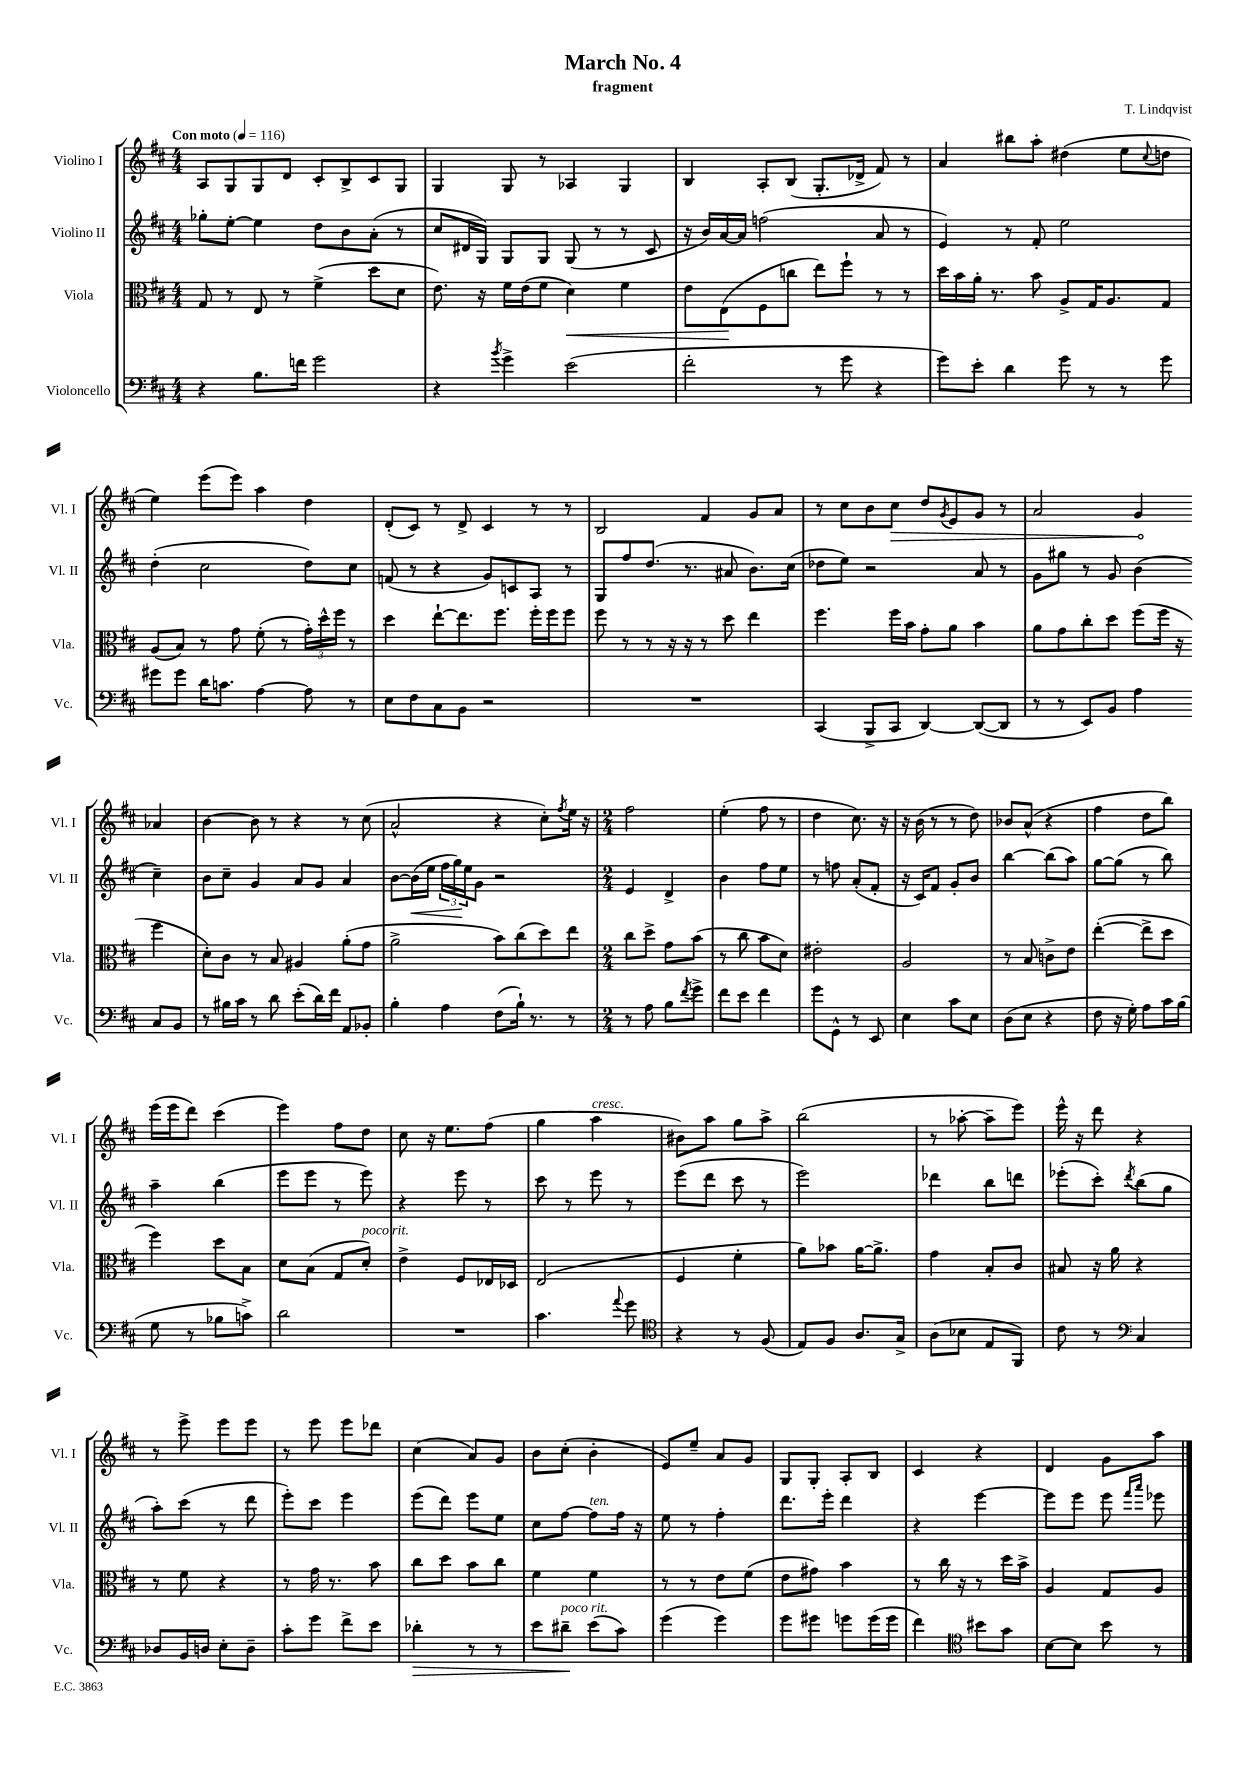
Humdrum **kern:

**kern	**dynam	**kern	**dynam	**kern	**dynam	**kern	**dynam
*part4	*part4	*part3	*part3	*part2	*part2	*part1	*part1
*staff4	*staff4	*staff3	*staff3	*staff2	*staff2	*staff1	*staff1
*I"Violoncello	*	*I"Viola	*	*I"Violino II	*	*I"Violino I	*
*I'Vc.	*	*I'Vla.	*	*I'Vl. II	*	*I'Vl. I	*
*clefF4	*	*clefC3	*	*clefG2	*	*clefG2	*
*k[f#c#]	*	*k[f#c#]	*	*k[f#c#]	*	*k[f#c#]	*
*M4/4	*	*M4/4	*	*M4/4	*	*M4/4	*
*MM116	*	*MM116	*	*MM116	*	*MM116	*
=1	=1	=1	=1	=1	=1	=1	=1
!	!	!	!	!	!	!LO:TX:a:B:t=Con moto	!
4r	.	8G/	.	8gg-X'\L	.	8A/L	.
.	.	8r	.	[8ee'\J	.	8G/	.
8.B\L	.	8E/	.	4ee\]	.	8G/	.
.	.	8r	.	.	.	8d/J	.
16fn\Jk	.	.	.	.	.	.	.
2g\	.	(4f#^\	.	8dd\L	.	8c#'/L	.
.	.	.	.	8b\	.	8B^/	.
.	.	8dd\L	.	(8a'\J	.	8c#/	.
.	.	8d\J	.	8r	.	8G/J	.
=2	=2	=2	=2	=2	=2	=2	=2
4r	.	8.e\)	.	8cc#/L	.	4G/	.
.	.	.	.	16d#X/L	.	.	.
.	.	16r	.	16G/JJ)	.	.	.
8qb/	.	.	.	.	.	.	.
4g^\	.	16f#\LL	.	8G/L	.	8G/	.
.	.	(16e\J	.	.	.	.	.
.	.	8f#\J	.	8G/J	.	8r	.
!	!	!	!LO:HP:b	!	!	!	!
(2e\	.	4d\)	<	(8G/	.	4A-X/	.
.	.	.	.	8r	.	.	.
.	.	4f#\	.	8r	.	4G/	.
.	.	.	.	8c#/	.	.	.
=3	=3	=3	=3	=3	=3	=3	=3
2f#'\	.	8e\L	.	16r	.	4B/	.
.	.	.	.	16b/LL)	.	.	.
.	.	(8E\	.	[16a/	.	.	.
.	.	.	.	16a/JJ]	.	.	.
.	.	8F#\	[	(2ffn\	.	8A'/L	.
.	.	8ccn\J	.	.	.	(8B/J	.
8r	.	8ee\L)	.	.	.	8.G'/L	.
8g\	.	8ff#`\J	.	.	.	.	.
.	.	.	.	.	.	16d-X^/Jk	.
4r	.	8r	.	8a/	.	8f#/)	.
.	.	8r	.	8r	.	8r	.
=4	=4	=4	=4	=4	=4	=4	=4
8g\L)	.	16dd\LL	.	4e/)	.	4a/	.
.	.	16b\	.	.	.	.	.
8e'\J	.	16a'\JJ	.	.	.	.	.
.	.	8.r	.	.	.	.	.
4d\	.	.	.	8r	.	8bb#X\L	.
.	.	8b\	.	8f#'/	.	8aa'\J	.
8g\	.	8A^/L	.	2ee\	.	(4dd#X\	.
8r	.	16G/K	.	.	.	.	.
.	.	8.A/	.	.	.	.	.
8r	.	.	.	.	.	8ee\L	.
.	.	.	.	.	.	8qqcc#/	.
8g\	.	8G/J	.	.	.	8ddn\J	.
!!LO:LB:g=z
=5	=5	=5	=5	=5	=5	=5	=5
8g#X\L	.	(8A/L	.	(4dd'\	.	4ee\)	.
8g#\J	.	8B/J)	.	.	.	.	.
16d\KL	.	8r	.	2cc#\	.	(8eee\L	.
8.cn\J	.	.	.	.	.	.	.
.	.	8g\	.	.	.	8eee\J)	.
[4A\	.	(8f#'\	.	.	.	4aa\	.
.	.	8r	.	.	.	.	.
8A\]	.	24g'\LL)	.	8dd\L)	.	4dd\	.
.	.	24dd^^\	.	.	.	.	.
.	.	24ff#\JJ	.	.	.	.	.
8r	.	8r	.	8cc#\J	.	.	.
=6	=6	=6	=6	=6	=6	=6	=6
8E\L	.	4dd\	.	(8fn/	.	(8d'/L	.
8F#\	.	.	.	8r	.	8c#/J)	.
8C#\	.	[8ee`\L	.	4r	.	8r	.
8BB\J	.	8.ee\]	.	.	.	8d^/	.
2r	.	.	.	8g/L)	.	4c#/	.
.	.	8.ff#\J	.	.	.	.	.
.	.	.	.	8cn/	.	.	.
.	.	16ff#'\LL	.	8A/J	.	8r	.
.	.	16ff#\J	.	.	.	.	.
.	.	8ff#\J	.	8r	.	8r	.
=7	=7	=7	=7	=7	=7	=7	=7
1r	.	8ff#\	.	8G/L	.	2B/	.
.	.	8r	.	8ff#/	.	.	.
.	.	8r	.	(8.dd/J	.	.	.
.	.	16r	.	.	.	.	.
.	.	16r	.	8.r	.	.	.
.	.	8r	.	.	.	4f#/	.
.	.	8dd\	.	8a#X/	.	.	.
.	.	4ee\	.	8.b\L)	.	8g/L	.
.	.	.	.	.	.	8a/J	.
.	.	.	.	(16cc#\Jk	.	.	.
=8	=8	=8	=8	=8	=8	=8	=8
(4CC#/	.	4.ff#\	.	8dd-X\L	.	8r	.
.	.	.	.	8ee\J)	.	8cc#\L	.
8BBB^/L	.	.	.	2r	.	8b\	.
!	!	!	!	!	!	!	!LO:HP:b
8CC#/J	.	16ff#\LL	.	.	.	8cc#\J	>
.	.	16b\JJ	.	.	.	.	.
[4DD/)	.	8g'\L	.	.	.	8dd/L	.
.	.	.	.	.	.	8qg/	.
.	.	8a\J	.	.	.	8e/	.
(8DD/L_	.	4b\	.	8a/	.	8g/J	.
8DD/J]	.	.	.	8r	.	8r	.
=9	=9	=9	=9	=9	=9	=9	=9
8r	.	8a\L	.	8g\L	.	2a/	.
8r	.	8g\	.	8gg#X\J	.	.	.
8EE/L)	.	8cc#'\	.	8r	.	.	.
8BB/J	.	8dd\J	.	8g/	.	.	.
4A\	.	(8ff#\L	.	(4b\	.	4g/	.
.	.	16ff#\Jk	.	.	.	.	.
.	.	16r	.	.	.	.	.
8C#/L	.	4ff#\	.	4cc#~\)	.	4a-X/	]
8BB/J	.	.	.	.	.	.	.
!!LO:LB:g=z
=10	=10	=10	=10	=10	=10	=10	=10
8r	.	8d'\L)	.	8b\L	.	[4b\	.
16B#X\LL	.	8c#\J	.	8cc#~\J	.	.	.
16c#\JJ	.	.	.	.	.	.	.
8r	.	8r	.	4g/	.	8b\]	.
8d\	.	8B/	.	.	.	8r	.
(8e'\L	.	4A#X/	.	8a/L	.	4r	.
16d\L)	.	.	.	8g/J	.	.	.
16f#\JJ	.	.	.	.	.	.	.
8AA/L	.	(8a'\L	.	4a/	.	8r	.
8BB-X'/J	.	8g\J	.	.	.	(8cc#\	.
=11	=11	=11	=11	=11	=11	=11	=11
4B'\	.	2a^\	.	[8b\L	.	2a^^/	.
!	!	!	!	!	!LO:HP:b	!	!
.	.	.	.	(16b\L]	<	.	.
.	.	.	.	16ee\JJ	.	.	.
4A\	.	.	.	24ff#\LL	.	.	.
.	.	.	.	24gg\)	.	.	.
.	.	.	.	24ee\J	[	.	.
.	.	.	.	8g\J	.	.	.
(8F#\L	.	8b\L)	.	2r	.	4r	.
16B`\Jk)	.	(8cc#\	.	.	.	.	.
8.r	.	.	.	.	.	.	.
.	.	8dd\)	.	.	.	8cc#'\L)	.
.	.	.	.	.	.	8qff#/	.
8r	.	8ee\J	.	.	.	16ee\Jk	.
.	.	.	.	.	.	16r	.
=12	=12	=12	=12	=12	=12	=12	=12
*M2/4	*	*M2/4	*	*M2/4	*	*M2/4	*
8r	.	8cc#\L	.	4e/	.	2ff#\	.
8A\	.	8dd^\J	.	.	.	.	.
8B\L	.	8g\L	.	4d^/	.	.	.
8qf#/	.	.	.	.	.	.	.
8g^\J	.	(8b\J	.	.	.	.	.
=13	=13	=13	=13	=13	=13	=13	=13
8f#\L	.	8r	.	4b\	.	(4ee'\	.
8e\J	.	8cc#\	.	.	.	.	.
4f#\	.	8b\L	.	8ff#\L	.	8ff#\	.
.	.	8d\J)	.	8ee\J	.	8r	.
=14	=14	=14	=14	=14	=14	=14	=14
8g\L	.	2e#X'\	.	8r	.	4dd\	.
8GG^^\J	.	.	.	8ffn\	.	.	.
8r	.	.	.	(8a'/L	.	8.cc#\)	.
8EE/	.	.	.	8f#'/J	.	.	.
.	.	.	.	.	.	16r	.
=15	=15	=15	=15	=15	=15	=15	=15
4E\	.	2A/	.	16r	.	16r	.
.	.	.	.	16c#/KL)	.	(16b\	.
.	.	.	.	8f#/J	.	8r	.
8c#\L	.	.	.	8g'/L	.	8r	.
8E\J	.	.	.	8b/J	.	8dd\)	.
=16	=16	=16	=16	=16	=16	=16	=16
(8D\L	.	8r	.	[4bb\	.	8b-X/L	.
8E\J	.	8B/	.	.	.	(8a^^/J	.
4r	.	8cn^\L	.	(8bb\L]	.	4r	.
.	.	8e\J	.	8aa\J)	.	.	.
=17	=17	=17	=17	=17	=17	=17	=17
8F#\	.	([4ee'\	.	[8gg\L	.	4ff#\	.
16r	.	.	.	(8gg\J]	.	.	.
16G'\)	.	.	.	.	.	.	.
8A\L	.	8ee^\L]	.	8r	.	8dd\L	.
16c#\L	.	8dd\J	.	8bb\)	.	8bb\J)	.
(16B\JJ	.	.	.	.	.	.	.
!!LO:LB:g=z
=18	=18	=18	=18	=18	=18	=18	=18
8G\	.	4ff#\)	.	4aa~\	.	(16eee\LL	.
.	.	.	.	.	.	16eee\J	.
8r	.	.	.	.	.	8ddd\J)	.
8B-X\L	.	8dd\L	.	(4bb\	.	(4ccc#\	.
8cn^\J)	.	8B\J	.	.	.	.	.
=19	=19	=19	=19	=19	=19	=19	=19
2d\	.	8d\L	.	8eee\L	.	4eee\)	.
.	.	(8B\J	.	8eee\J	.	.	.
.	.	8G/L	.	8r	.	8ff#\L	.
!	!	!LO:TX:a:i:t=poco rit.	!	!	!	!	!
.	.	8d'/J)	.	8eee\)	.	8dd\J	.
=20	=20	=20	=20	=20	=20	=20	=20
2r	.	4e^\	.	4r	.	8cc#\	.
.	.	.	.	.	.	16r	.
.	.	.	.	.	.	8.ee\L	.
.	.	8F#/L	.	8eee\	.	.	.
.	.	16E-X/L	.	8r	.	(8ff#\J	.
.	.	16D-X/JJ	.	.	.	.	.
=21	=21	=21	=21	=21	=21	=21	=21
4.c#\	.	(2E/	.	8ccc#\	.	4gg\	.
.	.	.	.	8r	.	.	.
!	!	!	!	!	!	!LO:TX:a:i:t=cresc.	!
.	.	.	.	8eee\	.	4aa\	.
8qqa/	.	.	.	.	.	.	.
8g\	.	.	.	8r	.	.	.
=22	=22	=22	=22	=22	=22	=22	=22
*clefC4	*	*	*	*	*	*	*
4r	.	4F#/	.	(8eee\L	.	8b#X\L)	.
.	.	.	.	8ddd\J	.	8aa\J	.
8r	.	4f#'\	.	8ccc#\	.	8gg\L	.
(8F#/	.	.	.	8r	.	8aa^\J	.
=23	=23	=23	=23	=23	=23	=23	=23
8E/L)	.	8a\L)	.	2eee\)	.	(2bb\	.
8F#/J	.	8b-X\J	.	.	.	.	.
8.A/L	.	[16a\KL	.	.	.	.	.
.	.	8.a^\J]	.	.	.	.	.
16G^/Jk	.	.	.	.	.	.	.
=24	=24	=24	=24	=24	=24	=24	=24
(8A\L	.	4g\	.	4ddd-X\	.	8r	.
8B-X\J	.	.	.	.	.	[8aa-X'\	.
8E/L	.	8B'/L	.	8bb\L	.	8aa-~\L]	.
8FF#/J)	.	8c#/J	.	8dddn\J	.	8eee\J)	.
=25	=25	=25	=25	=25	=25	=25	=25
8c#\	.	8B#X/	.	(8eee-X'\L	.	16eee^^\	.
.	.	.	.	.	.	16r	.
8r	.	16r	.	8ccc#'\J)	.	8ddd\	.
.	.	16a\	.	.	.	.	.
*clefF4	*	*	*	*	*	*	*
.	.	.	.	8qddd/	.	.	.
4C#/	.	4r	.	(8bb\L	.	4r	.
.	.	.	.	8gg\J	.	.	.
!!LO:LB:g=z
=26	=26	=26	=26	=26	=26	=26	=26
8D-X/L	.	8r	.	8aa'\L)	.	8r	.
16BB/L	.	8f#\	.	(8ccc#\J	.	8eee^\	.
16Dn/JJ	.	.	.	.	.	.	.
8E'\L	.	4r	.	8r	.	8eee\L	.
8D~\J	.	.	.	8ddd\	.	8eee\J	.
=27	=27	=27	=27	=27	=27	=27	=27
8c#'\L	.	8r	.	8eee'\L)	.	8r	.
8g\J	.	16g\	.	8ccc#\J	.	8eee\	.
.	.	8.r	.	.	.	.	.
8f#^\L	.	.	.	4eee\	.	8eee\L	.
8e\J	.	8b\	.	.	.	8ddd-X\J	.
=28	=28	=28	=28	=28	=28	=28	=28
!	!LO:HP:b	!	!	!	!	!	!
4d-X'\	>	8cc#\L	.	(8eee\L	.	(4cc#\	.
.	.	8dd\J	.	8ddd\J)	.	.	.
8r	.	8b\L	.	8eee\L	.	8a/L)	.
8r	.	8cc#\J	.	8ee\J	.	8g/J	.
=29	=29	=29	=29	=29	=29	=29	=29
8e\L	.	4f#\	.	8cc#\L	.	8b\L	.
!LO:TX:a:i:t=poco rit.	!	!	!	!	!	!	!
8d#X~\J	.	.	.	[8ff#\J	.	(8cc#'\J	.
!	!	!	!	!LO:TX:a:i:t=ten.	!	!	!
(8e\L	]	4f#\	.	8ff#\L]	.	4b'\	.
8c#\J)	.	.	.	16ff#\Jk	.	.	.
.	.	.	.	16r	.	.	.
=30	=30	=30	=30	=30	=30	=30	=30
(4g\	.	8r	.	8ee\	.	8e/L)	.
.	.	8r	.	8r	.	8ee~/J	.
4g\)	.	8e\L	.	4ff#'\	.	8a/L	.
.	.	(8f#\J	.	.	.	8g/J	.
=31	=31	=31	=31	=31	=31	=31	=31
8g\L	.	8e\L	.	8.ddd\L	.	8G/L	.
8g#X\J	.	8g#X\J)	.	.	.	8G'/J	.
.	.	.	.	16eee'\Jk	.	.	.
8gn\L	.	4b\	.	4ddd\	.	8A'/L	.
(16g\L	.	.	.	.	.	8B/J	.
16g\JJ	.	.	.	.	.	.	.
=32	=32	=32	=32	=32	=32	=32	=32
4f#\)	.	8r	.	4r	.	4c#/	.
.	.	16cc#\	.	.	.	.	.
.	.	16r	.	.	.	.	.
*clefC4	*	*	*	*	*	*	*
8b#X\L	.	8r	.	[4eee\	.	4r	.
8g\J	.	16dd\LL	.	.	.	.	.
.	.	16b^\JJ	.	.	.	.	.
=33	=33	=33	=33	=33	=33	=33	=33
[8B\L	.	4A/	.	8eee\L]	.	4d/	.
8B\J]	.	.	.	8eee\J	.	.	.
8b\	.	8G/L	.	8eee\	.	8g\L	.
.	.	.	.	16qqfff#/LL	.	.	.
.	.	.	.	16qqaaa/JJ	.	.	.
8r	.	8A/J	.	8eee-X\	.	8aa\J	.
==	==	==	==	==	==	==	==
*-	*-	*-	*-	*-	*-	*-	*-
